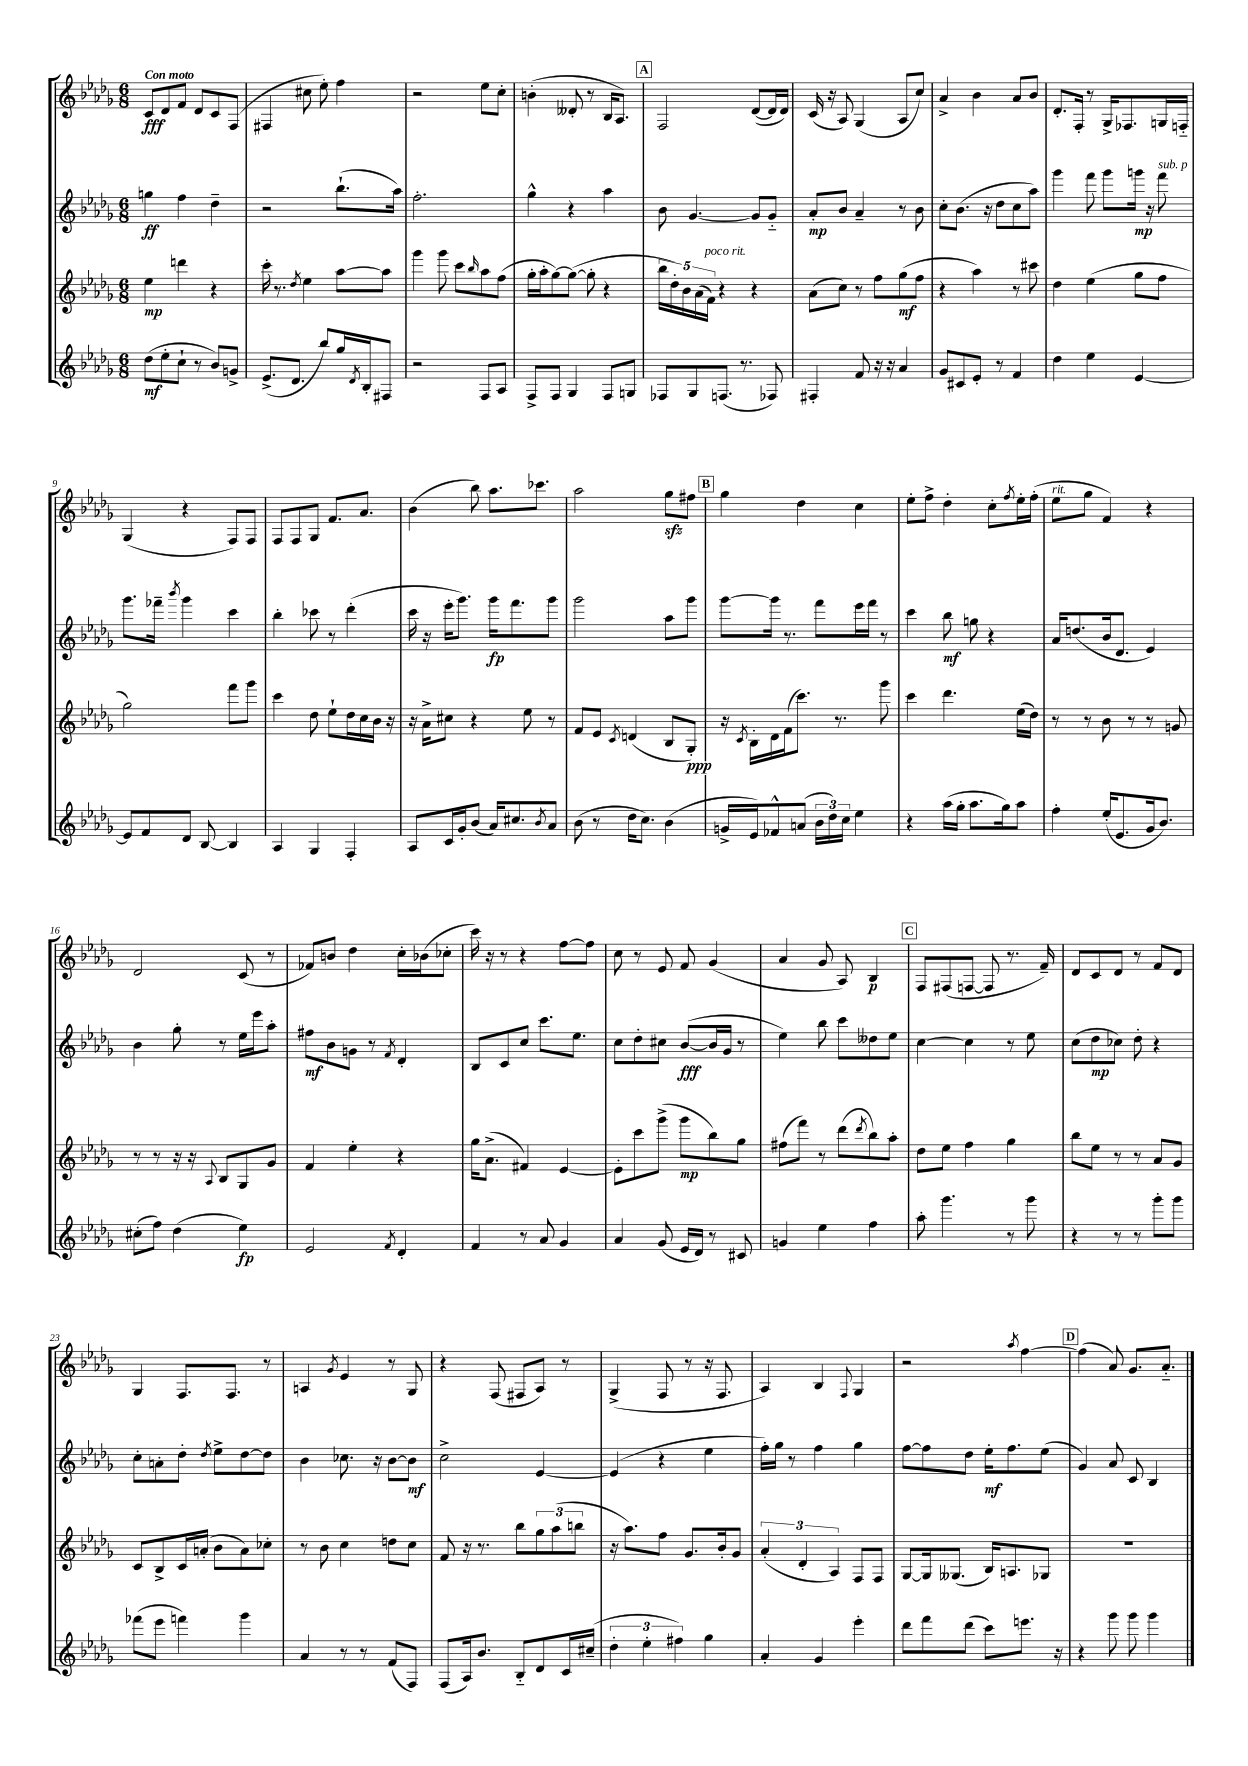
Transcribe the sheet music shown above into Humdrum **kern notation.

**kern	**kern	**kern	**kern
*staff4	*staff3	*staff2	*staff1
*clefG2	*clefG2	*clefG2	*clefG2
*k[b-e-a-d-g-]	*k[b-e-a-d-g-]	*k[b-e-a-d-g-]	*k[b-e-a-d-g-]
*M6/8	*M6/8	*M6/8	*M6/8
(8dd-	4ee-	4gg	8c
8ee-'	.	.	8d-
8cc`	4ddd	4ff	8f
8r	.	.	8d-
8b-)	4r	4dd-~	8c
8g^	.	.	(8F
=	=	=	=
(8.e-^	16ccc'	2r	4F#
.	8.r	.	.
8.d-	.	.	.
.	8qdd-	.	.
.	4ee-	.	8cc#
8bb-)	.	.	8ee-')
16gg-	[8aa-	(8.bb-`	4ff
8qd-	.	.	.
16B-'	.	.	.
8F#	8aa-]	.	.
.	.	16aa-)	.
=	=	=	=
2r	4ggg-	2.ff'	2r
.	8ggg-	.	.
.	8ccc	.	.
.	16qqbb-	.	.
8F	8aa-	.	8ee-
8A-	(8ff	.	8cc'
=	=	=	=
8F^	16gg-'	4gg-^^	(4b'
.	16aa-'	.	.
8F	[8gg-)	.	.
4G-	(8gg-_	4r	8d--'
.	8gg-']	.	8r
8F	4r	4aa-	16B-
.	.	.	8.A-)
8G	.	.	.
=	=	=	=
8F-	20bb-	8b-	2F
.	20dd-')	.	.
.	20b-	.	.
8G-	.	[4.g-	.
.	(20a-	.	.
.	20f)	.	.
(8.F	4r	.	.
8.r	.	.	.
.	4r	8g-]	([8d-
8F-)	.	8g-'~	16d-]
.	.	.	16d-)
=	=	=	=
4F#'	(8a-	8a-'	(16c
.	.	.	16r
.	8cc)	8b-	8A-)
8f	8r	4a-~	(4G-
16r	8ff	.	.
16r	.	.	.
4a-	(8gg-	8r	8A-
.	8ff	8b-	8cc)
=	=	=	=
8g-	4r	8cc'	4a-^
8c#	.	(8.b-	.
8e-'	4aa-)	.	4b-
.	.	16r	.
8r	.	8dd-	.
4f	8r	8cc	8a-
.	8ccc#	8aa-)	8b-
=	=	=	=
4dd-	4dd-	4ggg-	8.d-'
.	.	.	16F'
4ee-	(4ee-	8fff	8r
.	.	8ggg-	16G-^
.	.	.	8.F-
[4e-	8gg-	16ggg	.
.	.	16r	.
.	8ff	8fff	16G
.	.	.	16F'~
=	=	=	=
8e-]	2gg-)	8.ggg-	(4G-
8f	.	.	.
.	.	16fff-~	.
.	.	8qbbb-	.
8d-	.	4ggg-	4r
[8B-	.	.	.
4B-]	8fff	4ccc	8F)
.	8ggg-	.	8F
=	=	=	=
4A-	4ccc	4bb-'	8F
.	.	.	8F
4G-	8dd-	8ccc-	8G-
.	8ee-`	8r	8.f
4F'	16dd-	(4ddd-'	.
.	16cc	.	8.a-
.	16b-	.	.
.	16r	.	.
=	=	=	=
8A-	16r	16ccc	(4b-
.	16a-^	16r	.
16c	8cc#	16eee-'	.
16g-'	.	8.ggg-)	.
(8b-	4r	.	8bb-)
16a-)	.	16ggg-	8.aa-
8.cc#	.	8.fff	.
.	8ee-	.	.
.	.	.	8.ccc-
8qb-	.	.	.
8a-	8r	8ggg-	.
=	=	=	=
(8b-	8f	2ggg-	2aa-
8r	8e-	.	.
.	8qc	.	.
16dd-	(4d	.	.
8.cc)	.	.	.
(4b-	8B-	8aa-	8gg-
.	8G-')	8ggg-	8ff#
=	=	=	=
16g^	16r	[8ggg-	4gg-
.	8qc	.	.
16e-)	16B-'	.	.
8f-^^	16d-	16ggg-]	.
.	(16f	8.r	.
(8a	8.ccc)	.	4dd-
24b-	.	8fff	.
24dd-)	.	.	.
.	8.r	.	.
24cc	.	.	.
4ee-	.	16eee-	4cc
.	.	16fff	.
.	8ggg-	8r	.
=	=	=	=
4r	4ccc	4ccc	8ee-'
.	.	.	8ff^
(16aa-	4.ddd-	8bb-	4dd-'
16gg-'	.	.	.
8.aa-	.	8gg	.
.	.	4r	8cc'
16gg-)	.	.	.
.	.	.	8qff
8aa-	(16ee-	.	16ee-'
.	16dd-)	.	(16ff'
=	=	=	=
4ff'	8r	16a-	8ee-
.	.	(8.dd	.
.	8r	.	8gg-
(16ee-'	8b-	16b-	4f)
8.e-	.	8.d-	.
.	8r	.	.
16g-	8r	4e-)	4r
8.b-)	.	.	.
.	8g	.	.
=	=	=	=
(8cc#'	8r	4b-	2d-
8ff)	8r	.	.
(4dd-	16r	8gg-'	.
.	16r	.	.
.	8qqA-	.	.
.	8B-	8r	.
4ee-)	8G-	16ee-	(8c
.	.	16eee-	.
.	8g-	8aa-'	8r
=	=	=	=
2e-	4f	8ff#	8f-)
.	.	8b-	8b
.	4ee-'	8g	4dd-
.	.	8r	.
8qf	.	8qf	.
4d-'	4r	4d-'	16cc'
.	.	.	(16b-
.	.	.	8cc-'
=	=	=	=
4f	16gg-	8B-	16ccc)
.	(8.a-^	.	16r
.	.	8c	8r
8r	4f#)	8cc	4r
8a-	.	8.ccc	.
4g-	[4e-	.	[8ff
.	.	8.ee-	.
.	.	.	8ff]
=	=	=	=
4a-	8e-']	8cc	8cc
.	8ccc	8dd-'	8r
(8g-	(8ggg-^	8cc#	8e-
16e-	8ggg-	([8b-	8f
16d-)	.	.	.
8r	8bb-)	16b-]	(4g-
.	.	16g-	.
8c#	8gg-	8r	.
=	=	=	=
4g	(8ff#	4ee-)	4a-
.	8fff)	.	.
4ee-	8r	8bb-	8g-
.	(8ddd-	8ccc	8A-)
.	8qddd-	.	.
4ff	8bb-)	8dd--	4B-
.	8aa-'	8ee-	.
=	=	=	=
8aa-'	8dd-	[4cc	8F
4.ggg-	8ee-	.	(8F#
.	4ff	4cc]	[8F
.	.	.	8F]
8r	4gg-	8r	8.r
8ggg-	.	8ee-	.
.	.	.	16f~)
=	=	=	=
4r	8bb-	(8cc	8d-
.	8ee-	8dd-	8c
8r	8r	8cc-)	8d-
8r	8r	8dd-'	8r
8ggg-'	8a-	4r	8f
8ggg-	8g-	.	8d-
=	=	=	=
(8fff-	8c	8cc'	4G-
8eee-	8B-^	8a'	.
4fff)	16c	8dd-'	8.F
.	(16a'	.	.
.	.	8qdd-	.
.	8b-	8ee-^	.
.	.	.	8.F
4ggg-	8a)	[8dd-	.
.	8cc-'	8dd-]	8r
=	=	=	=
4a-	8r	4b-	4A
.	8b-	.	.
.	.	.	8qg-
8r	4cc	8.cc-	4e-
8r	.	.	.
.	.	16r	.
(8f	8dd	[8b-	8r
8F)	8cc	8b-]	8G-
=	=	=	=
(8F	8f	2cc^	4r
16A-)	16r	.	.
8.b-	8.r	.	.
.	.	.	(8F
8B-'~	8bb-	.	8F#
8d-	12gg-	[4e-	8A-)
.	(12aa-	.	.
16c	.	.	8r
.	12bb	.	.
(16cc#~	.	.	.
=	=	=	=
6dd-'	16r	(4e-]	(4G-^
.	8.aa-)	.	.
6ee-'	.	.	.
.	8ff	4r	8F
6ff#)	.	.	.
.	8.g-	.	8r
4gg-	.	4ee-	16r
.	16b-'	.	8.F
.	8g-	.	.
=	=	=	=
4a-'	(6a-'	16ff')	4A-)
.	.	16gg-	.
.	.	8r	.
.	6d-'	.	.
4g-	.	4ff	4B-
.	6A-)	.	.
.	.	.	8qqF
4eee-'	8F	4gg-	4G-
.	8F	.	.
=	=	=	=
8ddd-	[8G-	[8ff	2r
8fff	16G-]	8ff]	.
.	(8.G--	.	.
(8ddd-	.	8dd-	.
8ccc)	16B-)	16ee-'	.
.	8.A	8.ff	.
.	.	.	8qaa-
8.eee	.	.	[4ff
.	8G-	(8ee-	.
16r	.	.	.
=	=	=	=
4r	2.r	4g-)	(4ff]
8ggg-	.	8a-	8a-)
8ggg-	.	8c	8.g-
4ggg-	.	4B-	.
.	.	.	8.a-'~
==	==	==	==
*-	*-	*-	*-
